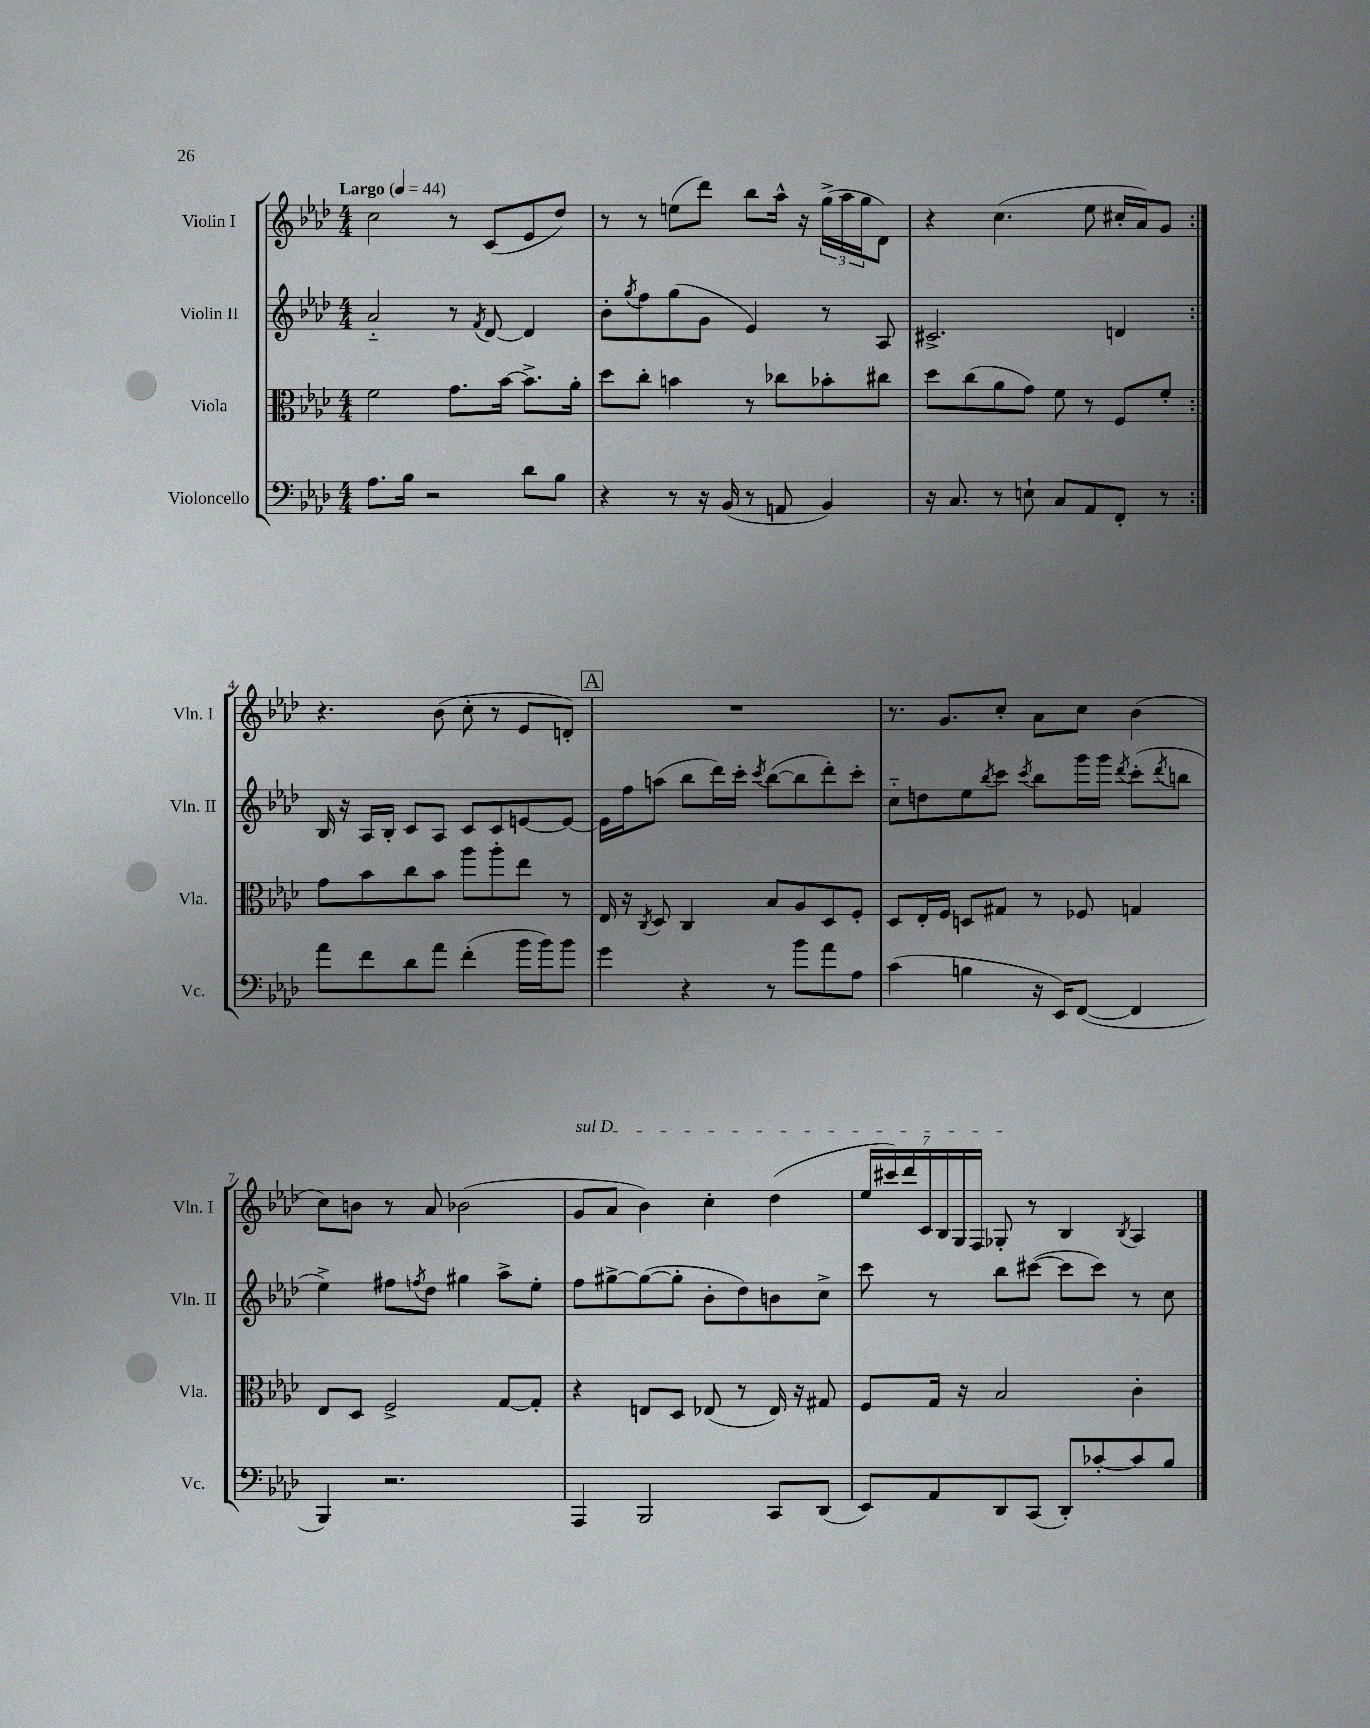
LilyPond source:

<<
\new StaffGroup <<
\new Staff = "s0" \with { instrumentName = "Violin I" shortInstrumentName = "Vln. I" } {
    \clef treble \key aes \major \numericTimeSignature \time 4/4 \tempo "Largo" 4 = 44
    \repeat volta 2 { c''2 r8 c'8( ees'8 des''8) |
    r8 r8 e''8( des'''8) bes''8 aes''16-^ r16 \tuplet 3/2 { g''16->( aes''16 g''16 } des'8) |
    r4 c''4.( ees''8 cis''16-. aes'16) g'8 | }
    r4. bes'8( c''8-. r8 ees'8 d'8-.) |
    \mark \markup { \box "A" } R1 |
    r8. g'8. c''8-. aes'8 c''8 bes'4( |
    c''8) b'8 r8 aes'8 bes'2( |
    \once \override TextSpanner.bound-details.left.text = \markup { \italic "sul D" } g'8\startTextSpan aes'8 bes'4) c''4-. des''4( |
    \tuplet 7/4 { ees''16 cis'''16) des'''16 c'16 bes16 g16 f16 } ges8-.\stopTextSpan r8 bes4 \acciaccatura { bes8 } aes4 \bar "|." |
}
\new Staff = "s1" \with { instrumentName = "Violin II" shortInstrumentName = "Vln. II" } {
    \clef treble \key aes \major \numericTimeSignature \time 4/4
    \repeat volta 2 { aes'2-_ r8 \acciaccatura { f'8 } des'8~ des'4 |
    bes'8-. \acciaccatura { g''8 } f''8 g''8( g'8 ees'4) r8 aes8 |
    cis'2.-> d'4 | }
    bes16 r16 aes16 bes16-. c'8 aes8 c'8 c'8 e'8~ e'8~ |
    \mark \markup { \box "A" } e'16 f''16 a''8( bes''8 des'''16) c'''16-. \acciaccatura { c'''8 } bes''8~( bes''8 des'''8-.) c'''8-. |
    c''8-_ d''8 ees''8 \acciaccatura { bes''8 } c'''8 \acciaccatura { c'''8 } bes''8 g'''16 g'''16 \acciaccatura { des'''8 } c'''8-.( \acciaccatura { des'''8 } b''8 |
    ees''4->) fis''8 \acciaccatura { f''8 } des''8 gis''4 aes''8-> ees''8-. |
    f''8 gis''8~-> gis''8~( gis''8-. bes'8-. des''8) b'8 c''8-> |
    c'''8 r8 bes''8 cis'''8~( cis'''8 cis'''8) r8 c''8 \bar "|." |
}
\new Staff = "s2" \with { instrumentName = "Viola" shortInstrumentName = "Vla." } {
    \clef alto \key aes \major \numericTimeSignature \time 4/4
    \repeat volta 2 { f'2 g'8. bes'16~ bes'8.-> aes'16-. |
    des''8 c''8-. b'4 r8 ces''8 bes'8-. cis''8 |
    des''8 c''8( aes'8 g'8) f'8 r8 f8 f'8-. | }
    g'8 bes'8 c''8 bes'8 aes''8 aes''8-. ees''8 r8 |
    \mark \markup { \box "A" } ees16 r16 \acciaccatura { c8 } des8 c4 bes8 aes8 des8 f8-. |
    des8 ees16-. f16 d8 gis8 r8 fes8 g4 |
    ees8 des8 f2-> g8~ g8-. |
    r4 e8 des8 ees8( r8 ees16) r16 gis8 |
    f8 g16 r16 bes2 c'4-. \bar "|." |
}
\new Staff = "s3" \with { instrumentName = "Violoncello" shortInstrumentName = "Vc." } {
    \clef bass \key aes \major \numericTimeSignature \time 4/4
    \repeat volta 2 { aes8. bes16 r2 des'8 bes8 |
    r4 r8 r16 bes,16( r8 a,8 bes,4) |
    r16 c8. r8 e8-! c8 aes,8 f,8-. r8 | }
    aes'8 f'8 des'8 aes'8 f'4-.( bes'16 bes'16) bes'8 |
    \mark \markup { \box "A" } g'4 r4 r8 bes'8 aes'8 aes8 |
    c'4( b4 r16 ees,16) f,8~( f,4 |
    bes,,4) r2. |
    aes,,4 bes,,2 c,8 des,8( |
    ees,8) aes,8 des,8 c,8( des,8-.) ces'8~-. ces'8 bes8 \bar "|." |
}
>>
>>
